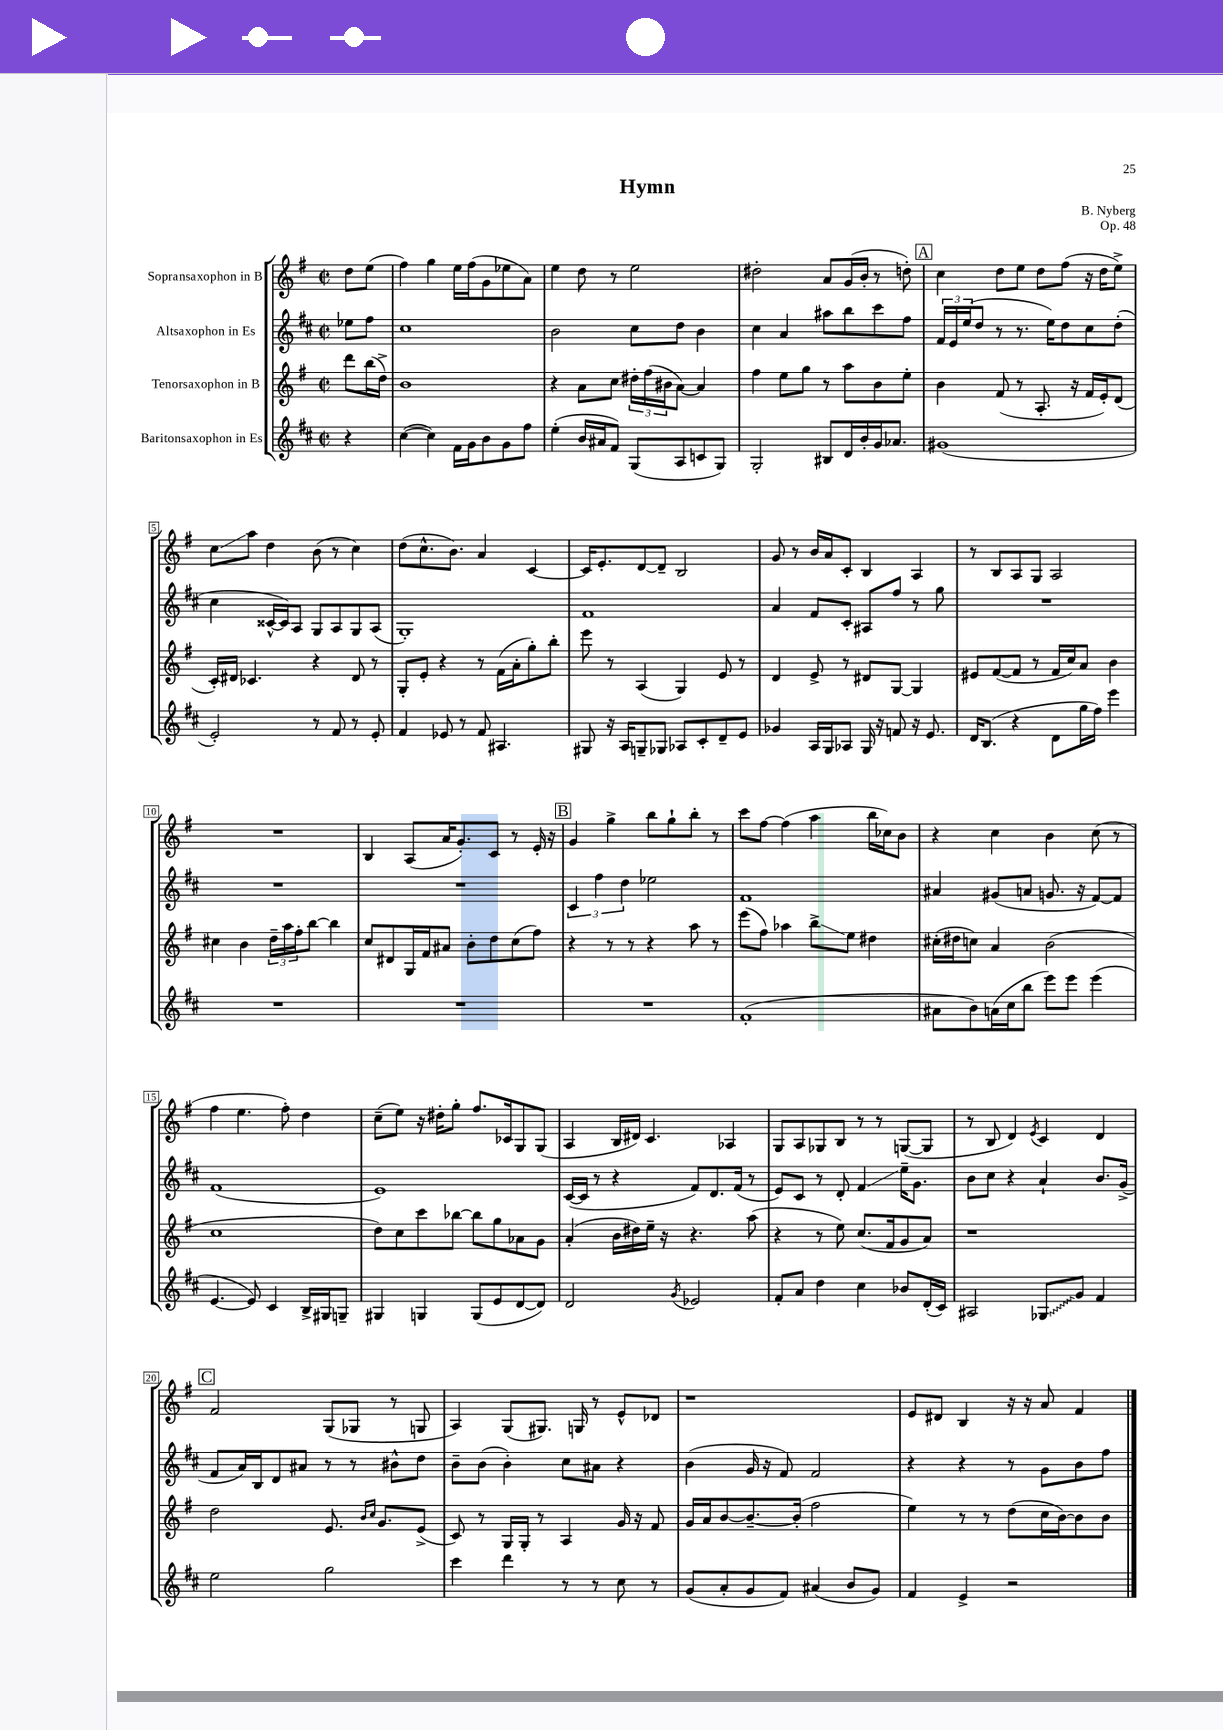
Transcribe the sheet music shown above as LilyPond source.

\header { title = "Hymn" composer = "B. Nyberg" opus = "Op. 48" }
<<
\new StaffGroup <<
\new Staff = "s0" \with { instrumentName = "Sopransaxophon in B" } {
    \clef treble \key g \major \defaultTimeSignature \time 2/2 \partial 4
    d''8 e''8( |
    fis''4) g''4 e''16 fis''16( g'8 ees''8 a'8) |
    e''4 d''8 r8 e''2 |
    dis''2-. a'8 g'16( b'16-. r8 d''8-.) |
    \mark \markup { \box "A" } c''4 d''8 e''8 d''8 fis''8( r16 d''16 e''8->) |
    c''8\glissando a''8 d''4 b'8( r8 c''4) |
    d''8( c''8.-^ b'8.) a'4 c'4~ |
    c'16 e'8.-. d'8~ d'8-- b2 |
    g'8 r8 b'16 a'16 c'8-. b4 a4 |
    r8 b8 a8 g8 a2 |
    R1 |
    b4 a8( a'16 g'8.-.) c'8 r8 e'16-. r16 |
    \mark \markup { \box "B" } g'4 g''4-> b''8 g''8-! b''8-. r8 |
    c'''8 fis''8~ fis''4( a''4 b''16 ces''16) b'8 |
    r4 c''4 b'4 c''8( r8 |
    fis''4 e''4. fis''8-.) d''4 |
    c''8--( e''8) r16 dis''16-. g''8-. fis''8. ces'16 g8 g8( |
    a4 b16 dis'16) c'4. aes4 |
    g8 a8 ges8 b8 r8 r8 g8~( g8 |
    r8 b8 d'4) \acciaccatura { e'8 } c'4 d'4 |
    \mark \markup { \box "C" } fis'2 g8( ges8 r8 g8 |
    a4) g8( gis8.) g16 r8 e'8-^ des'8 |
    r1 |
    e'8 dis'8 b4 r16 r16 a'8 fis'4 \bar "|." |
}
\new Staff = "s1" \with { instrumentName = "Altsaxophon in Es" } {
    \clef treble \key d \major \defaultTimeSignature \time 2/2 \partial 4
    ees''8 fis''8 |
    cis''1 |
    b'2 cis''8 d''8 b'4 |
    cis''4 a'4 ais''8 b''8 cis'''8 fis''8 |
    \mark \markup { \box "A" } \tuplet 3/2 { fis'16 e'16 e''16( } d''8 r8 r8. e''16) d''8 cis''8 d''8-.( |
    cis''4 cisis'16~-^ cisis'16) a8 g8 a8 g8 a8( |
    g1-.) |
    fis'1 |
    a'4 fis'8 cis'8-. ais8 fis''8 r8 g''8 |
    R1 |
    R1 |
    R1 |
    \mark \markup { \box "B" } \tuplet 3/2 { cis'4 fis''4 d''4 } ees''2 |
    fis'1 |
    ais'4 gis'8( a'8 g'8. r16 fis'8~) fis'8 |
    fis'1( |
    e'1) |
    cis'16~( cis'16 r8 r4 fis'8) d'8. fis'16( r8 |
    e'8) cis'8 r8 d'8-. fis'4\glissando e''16-- g'8. |
    b'8 cis''8 r4 a'4-! b'8. g'16->( |
    \mark \markup { \box "C" } fis'8 a'16) b16 d'8 ais'8 r8 r8 bis'8-^ d''8 |
    b'8-- b'8( b'4-.) cis''8 ais'8 r4 |
    b'4( g'16 r16 fis'8) fis'2 |
    r4 r4 r8 g'8 b'8 fis''8 \bar "|." |
}
\new Staff = "s2" \with { instrumentName = "Tenorsaxophon in B" } {
    \clef treble \key g \major \defaultTimeSignature \time 2/2 \partial 4
    d'''8 b''16( d''16->) |
    b'1 |
    r4 a'8 c''8 \tuplet 3/2 { dis''16-. fis''16( bis'16 } a'8~) a'4 |
    fis''4 e''8 g''8 r8 a''8 b'8 e''8-. |
    \mark \markup { \box "A" } b'4 fis'8( r8 a8.-. r16 fis'16 e'16-.) d'8( |
    c'16-.) dis'16 ces'4. r4 dis'8 r8 |
    g8-. e'8-. r4 r8 fis'16( a'16-. g''8-.) b''8-. |
    e'''8 r8 a4( g4) e'8 r8 |
    d'4 e'8-> r8 dis'8 g8~ g4 |
    eis'8 fis'8~( fis'8 r8 fis'16 c''16) a'8 b'4 |
    cis''4 b'4 \tuplet 3/2 { d''16-- a''16 fis''16-. } b''8~ b''4 |
    c''8 dis'8 g16 fis'16 ais'8 b'8-. d''8 c''8( fis''8) |
    \mark \markup { \box "B" } r4 r8 r8 r4 a''8 r8 |
    e'''8( fis''8) aes''4 b''8->\glissando e''8 dis''4 |
    cis''16-.( dis''16 c''8) a'4 b'2( |
    c''1 |
    d''8) c''8 c'''8 bes''8~ bes''8 g''8 aes'8 g'8 |
    a'4-.( b'16 dis''16) e''16-- r16 r4. a''8( |
    r4 r8 e''8) c''8.( fis'16 g'8 a'8) |
    r1 |
    \mark \markup { \box "C" } d''2 e'8. \grace { b'16 c''16 } g'8. e'8->( |
    c'8) r8 g16 g16-. r8 a4 g'16 r16 fis'8 |
    g'16 a'16 b'8~ b'8.~-- b'16-.( fis''2 |
    e''4) r8 r8 d''8( c''16 b'16~) b'8 b'8 \bar "|." |
}
\new Staff = "s3" \with { instrumentName = "Baritonsaxophon in Es" } {
    \clef treble \key d \major \defaultTimeSignature \time 2/2 \partial 4
    r4 |
    cis''4~( cis''4) fis'16 g'16 b'8 g'8 fis''8 |
    e''4-.( b'16 ais'16 fis'8) g8( a8 c'8 g8) |
    g2-. bis8 d'16 b'16-. g'16 aes'8. |
    \mark \markup { \box "A" } gis'1( |
    e'2-.) r8 fis'8 r8 e'8-. |
    fis'4 ees'8 r8 fis'8 ais4. |
    gis8 r16 a16 g8-- ges8 aes8 cis'8-. d'8-- e'8 |
    ges'4 a16 g16 aes8 g16 r16 f'8 r16 e'8. |
    d'16 b8.( r4 d'8 g''16 fis''16) e'''4 |
    R1 |
    R1 |
    \mark \markup { \box "B" } R1 |
    fis'1-.( |
    ais'8 b'8) a'16( cis''16 b''8 e'''8) e'''8 e'''4( |
    e'4.~ e'8) cis'4 b16-> gis16 g8-- |
    gis4 g4 g8( e'8 d'8~ d'8) |
    d'2 \acciaccatura { g'8 } ees'2 |
    fis'8-. a'8 d''4 cis''4 bes'8 d'16-.( cis'16) |
    ais2 \once \override Glissando.style = #'zigzag ges8\glissando g'8 fis'4 |
    \mark \markup { \box "C" } e''2 g''2 |
    cis'''4 d'''4 r8 r8 cis''8 r8 |
    g'8( a'8-. g'8 fis'8) ais'4( b'8 g'8) |
    fis'4 e'4-> r2 \bar "|." |
}
>>
>>
\layout { \context { \Score \override BarNumber.stencil = #(make-stencil-boxer 0.1 0.3 ly:text-interface::print) } }
